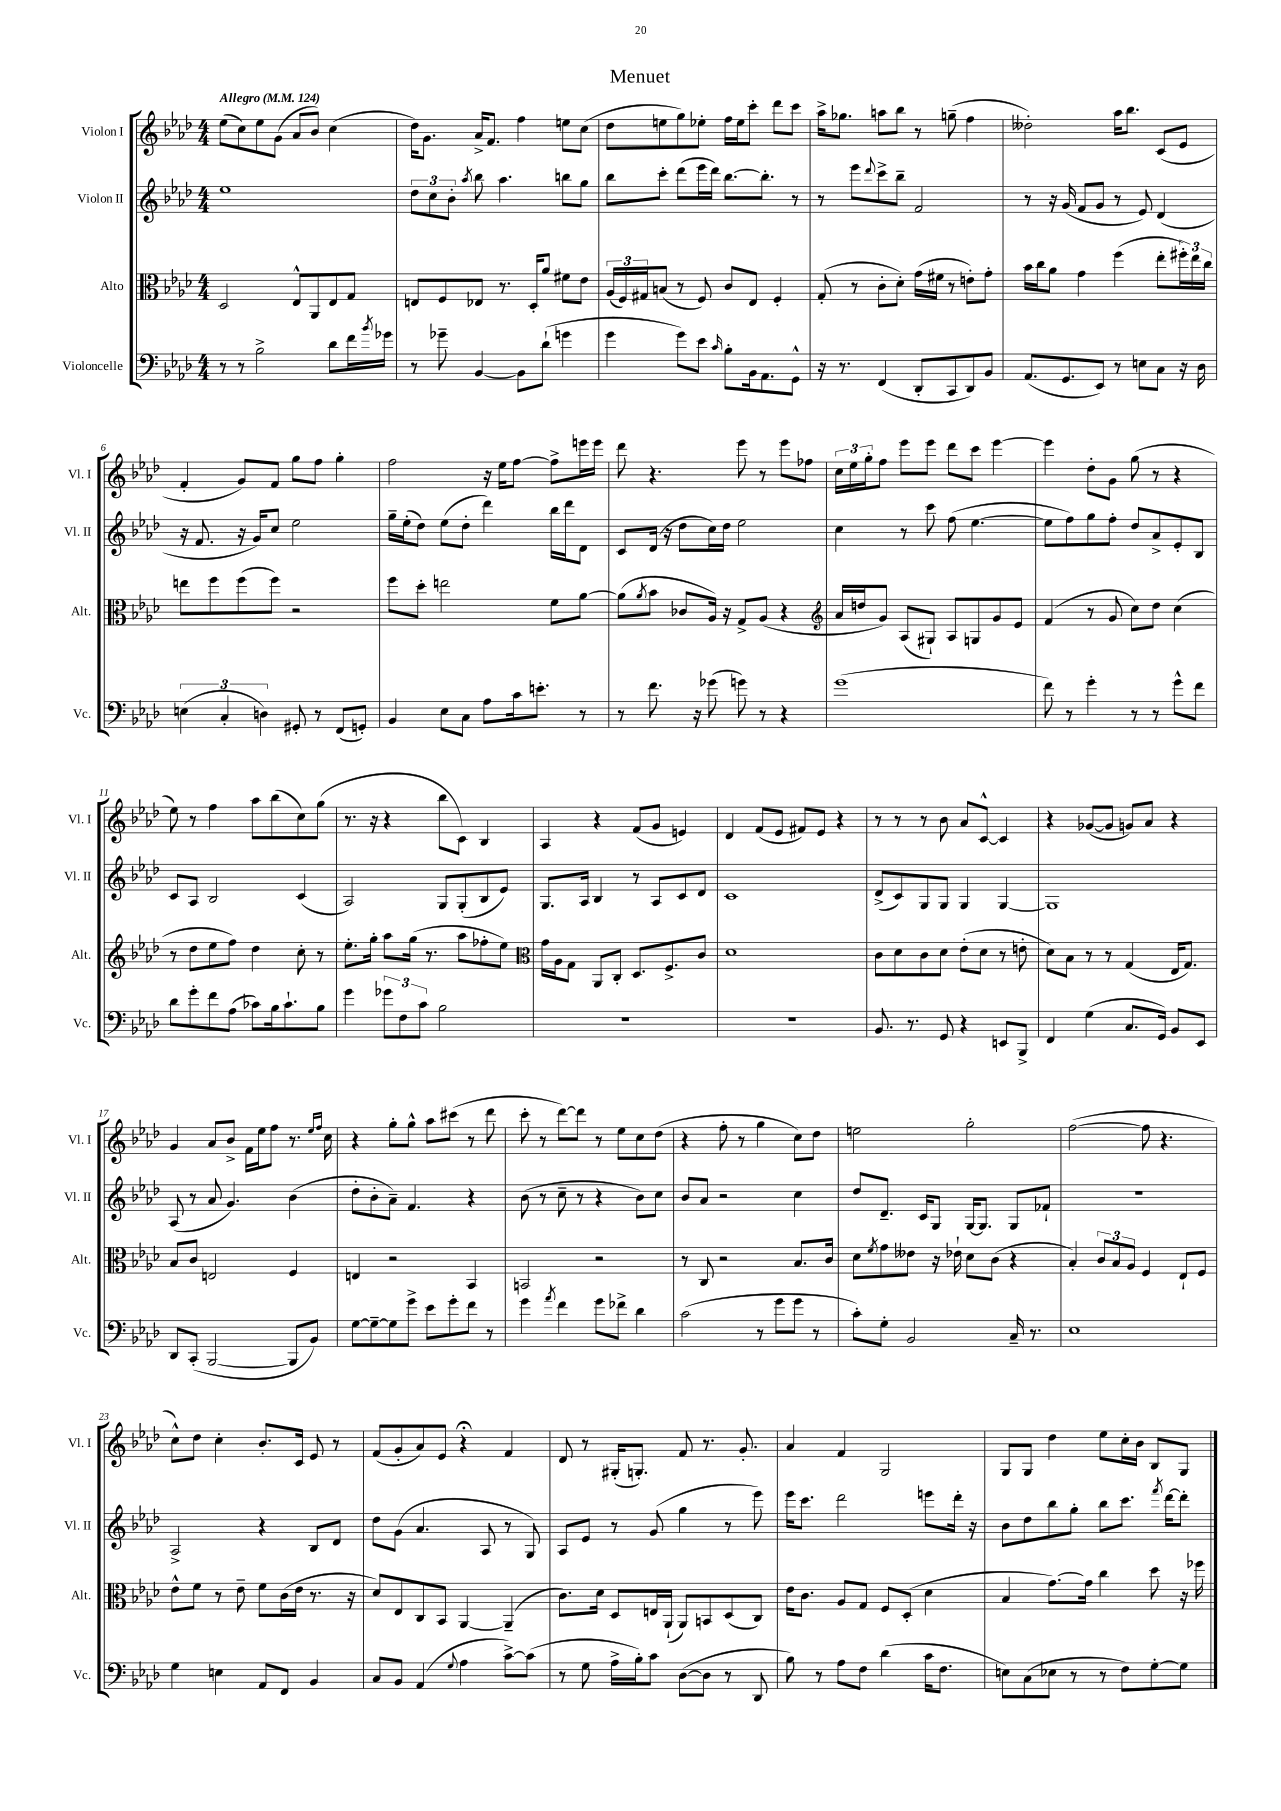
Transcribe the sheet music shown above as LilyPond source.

\header { title = "Menuet" }
<<
\new StaffGroup <<
\new Staff = "s0" \with { instrumentName = "Violon I" shortInstrumentName = "Vl. I" } {
    \clef treble \key aes \major \numericTimeSignature \time 4/4 \tempo "Allegro" 4 = 124
    ees''8( c''8) ees''8 g'8( aes'8 bes'8) c''4( |
    des''16) g'8. aes'16-> f'8. f''4 e''8 c''8( |
    des''8 e''8 g''8) ees''8-. f''16 ees''16 c'''8-. des'''8 c'''8 |
    aes''16-> ges''8. a''8 bes''8 r8 g''8--( f''4 |
    deses''2-.) aes''16 bes''8. c'8( ees'8 |
    f'4-. g'8) f'8 g''8 f''8 g''4-. |
    f''2 r16 ees''16 f''8~ f''8-> e'''16 e'''16 |
    des'''8 r4. ees'''8 r8 ees'''8 fes''8 |
    \tuplet 3/2 { c''16 ees''16 g''16-. } f''8 ees'''8 ees'''8 des'''8 c'''8 ees'''4~ |
    ees'''4 des''8-. g'8 g''8( r8 r4 |
    ees''8) r8 f''4 aes''8 bes''8( c''8) g''8( |
    r8. r16 r4 bes''8 c'8) bes4 |
    aes4 r4 f'8( g'8 e'4) |
    des'4 f'8( ees'8 fis'8) ees'8 r4 |
    r8 r8 r8 bes'8 aes'8 c'8~-^ c'4 |
    r4 ges'8~( ges'8 g'8) aes'8 r4 |
    g'4 aes'8 bes'8-> f'16 ees''16 f''8 r8. \grace { ees''16 f''16 } c''16 |
    r4 g''8-. g''8-^ aes''8 cis'''8( r8 des'''8 |
    c'''8-. r8 des'''8~) des'''8 r8 ees''8 c''8 des''8( |
    r4 f''8-. r8 g''4 c''8) des''8 |
    e''2 g''2-. |
    f''2~( f''8 r4. |
    c''8-^) des''8 c''4-. bes'8.-. c'16 ees'8 r8 |
    f'8( g'8-. aes'8) ees'8 r4\fermata f'4 |
    des'8 r8 gis16-.( g8.-.) f'8 r8. g'8.-. |
    aes'4 f'4 g2 |
    g8 g8 des''4 ees''8 c''16-. bes'16 bes8 g8 \bar "|." |
}
\new Staff = "s1" \with { instrumentName = "Violon II" shortInstrumentName = "Vl. II" } {
    \clef treble \key aes \major \numericTimeSignature \time 4/4
    ees''1 |
    \tuplet 3/2 { des''8 c''8 bes'8-. } \acciaccatura { aes''8 } bes''8 aes''4. b''8 g''8 |
    bes''8 c'''8-. des'''8( ees'''16 des'''16) bes''8.~ bes''8.-. r8 |
    r8 ees'''8 \appoggiatura { des'''8 } c'''8-> bes''8-- f'2 |
    r8 r16 g'16( f'8 g'8 r8 ees'8) des'4( |
    r16 f'8. r16 g'16) c''8 ees''2 |
    g''16-- ees''16-.( des''8) ees''8( des''8-. des'''4) bes''16 des'''16 des'8 |
    c'8 des'16( r16 des''8 c''16) des''16 ees''2 |
    c''4 r8 c'''8 f''8( ees''4.~ |
    ees''8 f''8) g''8 f''8-. des''8 aes'8-> ees'8-. bes8 |
    c'8 aes8 bes2 c'4( |
    aes2) g8 g8-.( bes8 ees'8) |
    g8. aes16 bes4 r8 aes8 c'8 des'8 |
    c'1 |
    des'8->( c'8) g8 g8 g4 g4~ |
    g1 |
    aes8( r8 aes'8 g'4.) bes'4( |
    des''8-. bes'8-. aes'8--) f'4. r4 |
    bes'8( r8 c''8-- r8 r4 bes'8) c''8 |
    bes'8 aes'8 r2 c''4 |
    des''8 des'8.-- c'16 g8 g16~ g8. g8 fes'8-! |
    R1 |
    aes2-> r4 bes8 des'8 |
    des''8 g'8( aes'4. aes8 r8 g8) |
    aes8 ees'8 r8 g'8( g''4 r8 ees'''8) |
    ees'''16 c'''8. des'''2 e'''8 des'''16-. r16 |
    bes'8 des''8 bes''8 g''8-. bes''8 c'''8. \acciaccatura { f'''8 } des'''16~ des'''8-. \bar "|." |
}
\new Staff = "s2" \with { instrumentName = "Alto" shortInstrumentName = "Alt." } {
    \clef alto \key aes \major \numericTimeSignature \time 4/4
    des2 ees8-^ aes,8 ees8 g8 |
    e8 f8 ees8 r8. des16-. aes'8 fis'8 ees'8 |
    \tuplet 3/2 { aes16( f16) gis16 } b8( r8 f8) c'8 ees8 f4-. |
    g8-.( r8 c'8-. des'8-.) g'16( fis'16 r8 e'8-.) g'8-. |
    bes'16 c''16 aes'8 g'4 f''4( ees''8-. \tuplet 3/2 { fis''16-.) ees''16 c''16 } |
    e''8 f''8 f''8( f''8) r2 |
    f''8 des''8-. e''2 f'8 aes'8~ |
    aes'8( \acciaccatura { aes'8 } bes'8 ces'8 aes16) r16 g8-> aes8( r4 |
    \clef treble aes'16 d''16 g'8) aes8( gis8-!) aes8 g8 g'8 ees'8 |
    f'4( r8 g'8 c''8) des''8 c''4( |
    r8 des''8 ees''8 f''8) des''4 c''8-. r8 |
    ees''8.-. g''16-. aes''8 g''16( r8. aes''8 fes''8-. ees''8) |
    \clef alto g'16 aes16 g8 aes,8 c8-. des8. f8.-> c'8 |
    des'1 |
    c'8 des'8 c'8 des'8 ees'8-.( des'8 r8 e'8-. |
    des'8) bes8 r8 r8 g4( ees16 g8.) |
    bes8 c'8 e2 f4 |
    e4 r2 bes,4 |
    b,2 r2 |
    r8 c8 r2 bes8. c'16 |
    des'8 \acciaccatura { f'8 } g'8 eeses'8 r16 ees'16-! des'8 c'8( r4 |
    bes4-.) \tuplet 3/2 { c'8 bes8 aes8 } f4 ees8-! f8 |
    ees'8-^ f'8 r8 ees'8-- f'8 c'16( ees'16 r8. r16 |
    des'8) ees8 c8 bes,8 aes,4~ aes,4--( |
    c'8.) des'16 des8 e16 aes,16-!( aes,8) b,8 des8( c8) |
    ees'16 c'8. aes8 g8 f8 des8-.( des'4 |
    bes4 g'8.~) g'16 c''4 des''8 r16 fes''16 \bar "|." |
}
\new Staff = "s3" \with { instrumentName = "Violoncelle" shortInstrumentName = "Vc." } {
    \clef bass \key aes \major \numericTimeSignature \time 4/4
    r8 r8 bes2-> des'8 f'16 \acciaccatura { bes'8 } ges'16 |
    r8 ges'8-- bes,4~ bes,8 des'8-!( g'4 |
    g'4 g'8) ees'8 \grace { c'16 } bes8-. bes,16 aes,8. g,8-^ |
    r16 r8. f,4( des,8-. c,8 des,8) bes,8 |
    aes,8.( g,8. ees,8) r8 e8 c8 r16 des16 |
    \tuplet 3/2 { e4( c4-. d4) } gis,8-. r8 f,8( g,8-.) |
    bes,4 ees8 c8 aes8 c'16 e'8.-. r8 |
    r8 f'8. r16 ges'8( g'8) r8 r4 |
    g'1( |
    f'8) r8 g'4-. r8 r8 g'8-^ f'8 |
    des'8 g'8-. f'8 aes8( ces'8) bes16 ces'8.-! bes8 |
    g'4 \tuplet 3/2 { ges'8 f8 c'8 } bes2 |
    R1 |
    R1 |
    bes,8. r8. g,8 r4 e,8 bes,,8-> |
    f,4 g4( c8. g,16) bes,8 ees,8 |
    des,8 c,8-.( bes,,2~ bes,,8 bes,8) |
    g8~ g8~-- g8 g'8-> ees'8 g'8-. f'8 r8 |
    g'4 \acciaccatura { aes'8 } f'4 g'8 fes'8-> des'4 |
    c'2( r8 g'8 g'8 r8 |
    c'8-.) g8-. bes,2 c16-- r8. |
    ees1 |
    g4 e4 aes,8 f,8 bes,4 |
    c8 bes,8 aes,4( \appoggiatura { g8 } aes4 c'8~->) c'8( |
    r8 g8 aes16-> bes16-.) c'8 des8~( des8 r8 des,8 |
    bes8) r8 aes8 f8 des'4( c'16 f8. |
    e8) c8( ees8 r8 r8 f8) g8~-. g8 \bar "|." |
}
>>
>>
